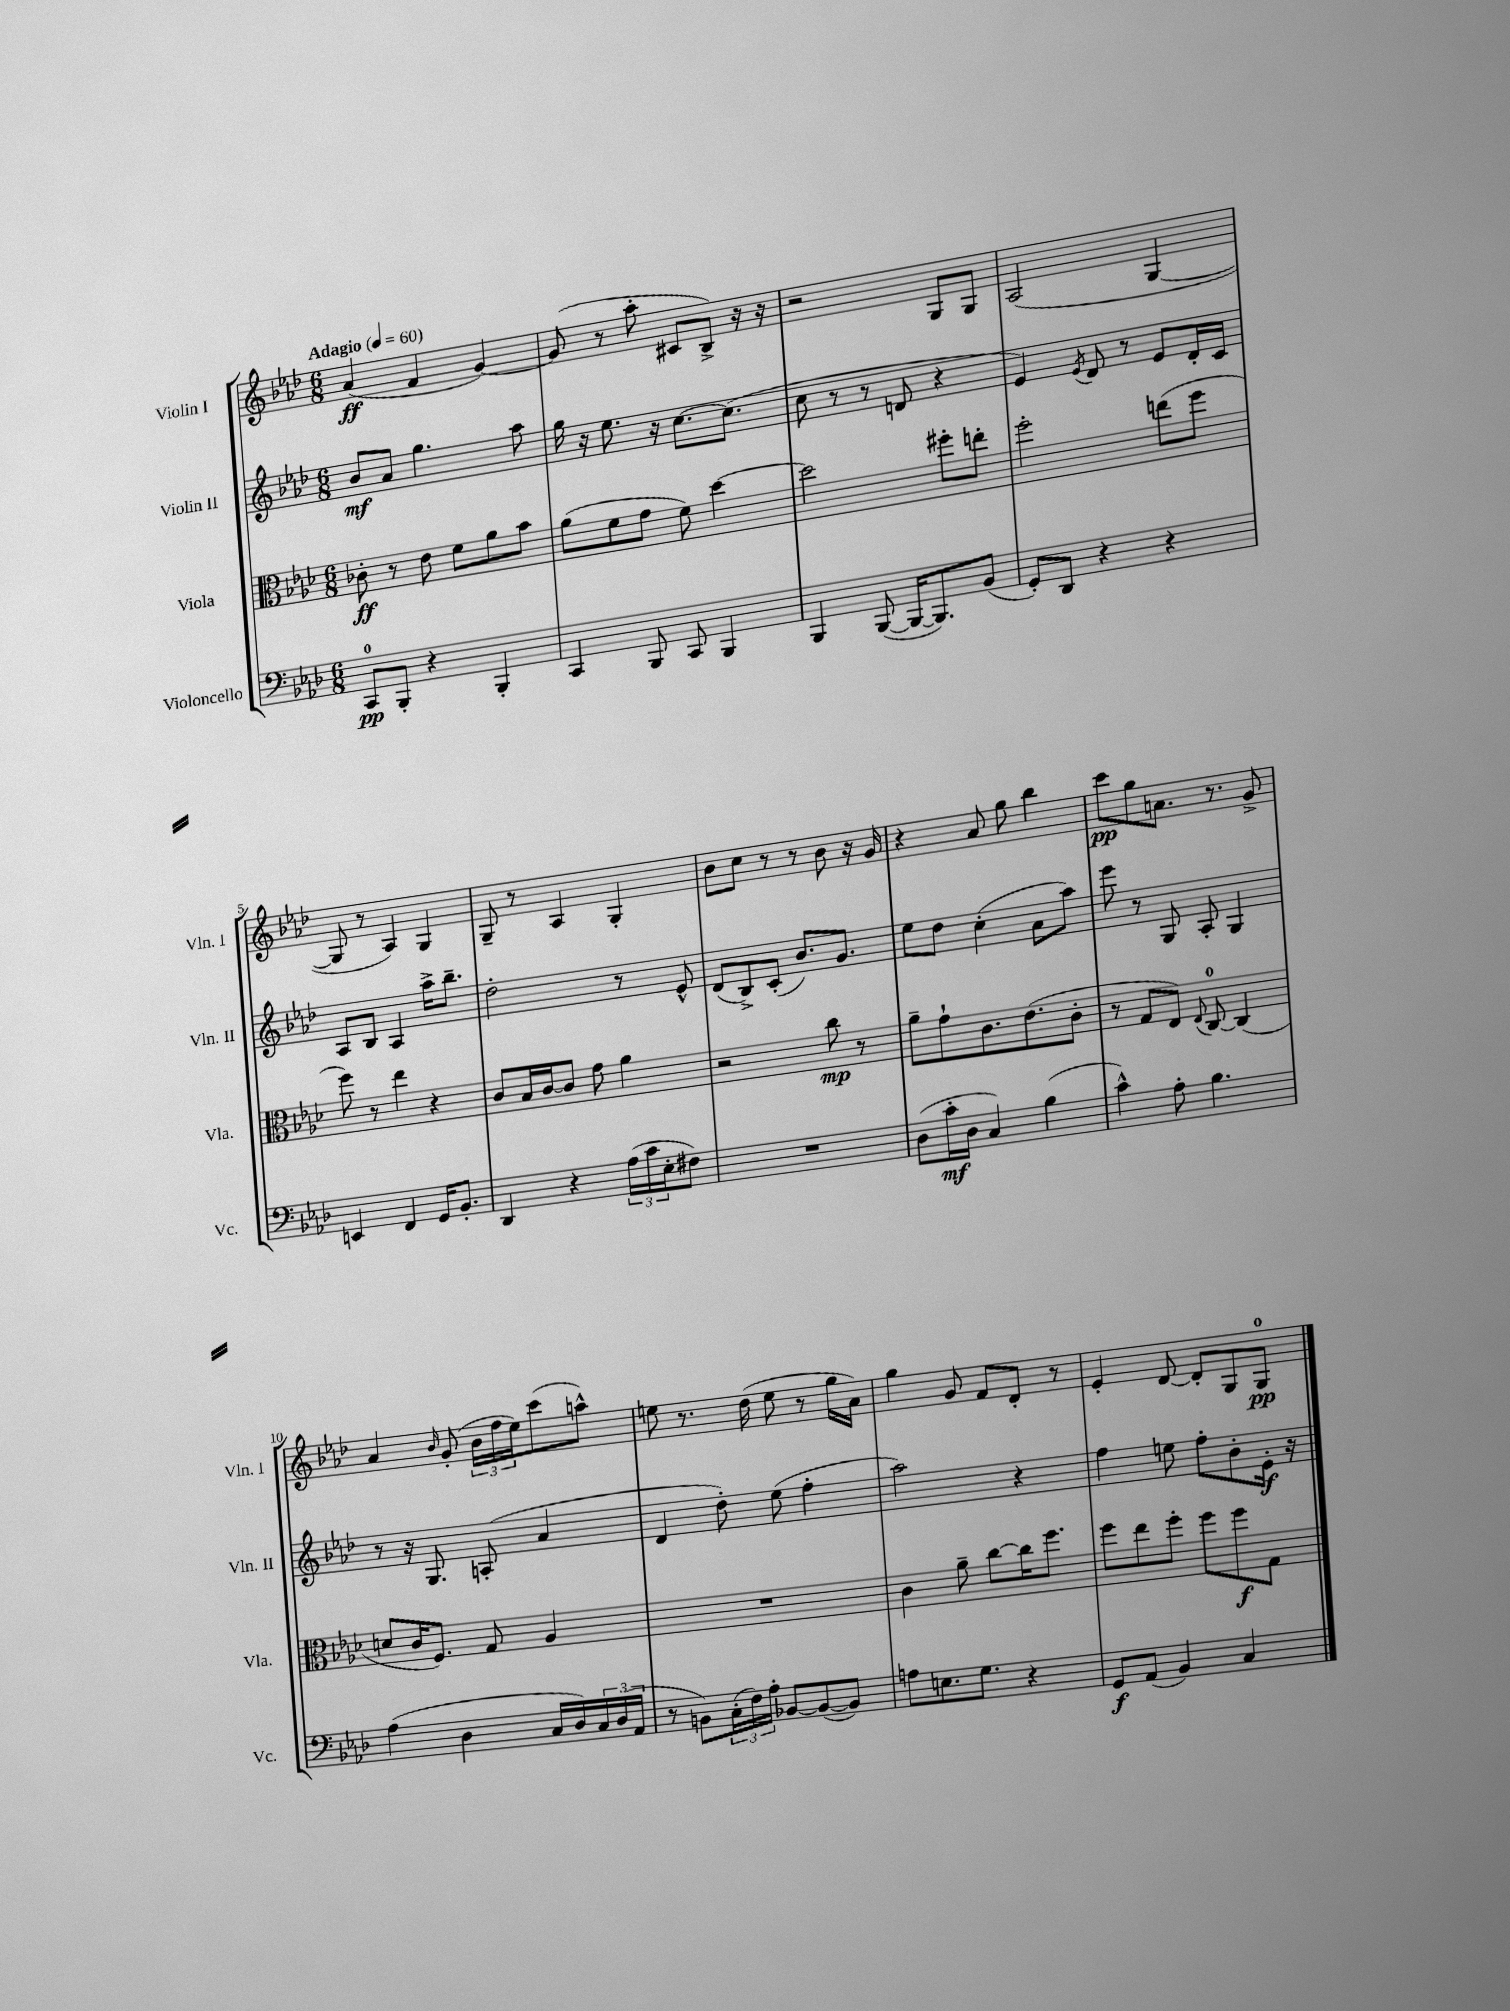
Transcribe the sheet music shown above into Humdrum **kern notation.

**kern	**kern	**kern	**kern
*staff4	*staff3	*staff2	*staff1
*clefF4	*clefC3	*clefG2	*clefG2
*k[b-e-a-d-]	*k[b-e-a-d-]	*k[b-e-a-d-]	*k[b-e-a-d-]
*M6/8	*M6/8	*M6/8	*M6/8
*MM60	*MM60	*MM60	*MM60
8CC/L	8c-'\	8b-/L	(4a-/
8BBB-'/J	8r	8a-/J	.
4r	8e-\	4.gg\	4f/
.	8f\L	.	.
4BBB-'/	8a-\	.	[4g/)
.	8b-\J	8aa-\	.
=	=	=	=
4CC/	(8a-\L	16gg\	(8g/]
.	.	16r	.
.	8f\	8.ee-\	8r
8BBB-/	8g\J	.	8aa-'\
.	.	16r	.
8CC/	8f\)	[8.cc\L	8c#/L
4BBB-/	[4dd-\	.	8B-^/J)
.	.	(8.cc\]J	.
.	.	.	16r
.	.	.	16r
=	=	=	=
4BBB-/	2dd-\]	8cc\	2r
.	.	8r	.
([8BBB-/	.	8r	.
16BBB-/_LK	.	8d/	.
8.BBB-/])	.	.	.
.	8ff#'\L	4r	8G/L
(8BB-/J	8ee'\J	.	8G/J
=	=	=	=
8GG'/L)	2ff'\	4e-/)	(2A-/
8DD-/J	.	.	.
.	.	8qe-/	.
4r	.	8d-/	.
.	.	8r	.
4r	(8ee\L	8e-/L	[4G/
.	8ff\J	16d-'/L	.
.	.	16c/JJ	.
=	=	=	=
4EE/	8ff\)	8A-/L	8G/]
.	8r	8B-/J	8r
4FF/	4ee-\	4A-/	4A-/)
16GG/LK	4r	16aa-^\LK	4G/
8.BB-'/J	.	8.bb-~\J	.
=	=	=	=
4DD-/	8c/L	2dd-'\	8G~/
.	16B-/L	.	8r
.	[16c/J	.	.
4r	8c/]J	.	4A-/
.	8g\	.	.
(24A-\LL	4a-\	8r	4G'/
24c\	.	.	.
24E-'\J	.	.	.
8F#\J)	.	8e-^^/	.
=	=	=	=
2.r	2r	(8d-/L	8b-\L
.	.	8B-^/)	8cc\J
.	.	(8c'/J	8r
.	.	8.b-/L)	8r
.	8cc\	.	8b-\
.	.	8.g/J	.
.	8r	.	16r
.	.	.	16g/
=	=	=	=
(8D-\L	8a-~\L	8ee-\L	4r
16c'\L	8g`\	8dd-\J	.
16D-\JJ	.	.	.
4C/)	8.c\	(4cc'\	8a-/
.	.	.	8gg\
.	(8.e-\	.	.
(4B-\	.	8a-\L	4bb-\
.	8c'\J	8aa-\J)	.
=	=	=	=
4c^^\)	8r	8eee-\	8ccc\L
.	8G/L	8r	8gg\
8A-'\	8E-/J)	8G/	8.a\J
.	8qqE-/	.	.
4.B-\	[8C/	8A-'/	.
.	.	.	8.r
.	(4C/]	4G/	.
.	.	.	8g^/
=	=	=	=
(4A-\	8d/L	8r	4a-/
.	16c/K	16r	.
.	8.F/J)	8.G/	.
.	.	.	16qqb-/
4D-\	.	.	(8g'/
.	8G/	(8A'/	24b-\LL
.	.	.	24ff\
.	.	.	24ee-\J)
16C/LL	4A-/	4a-/	(8ccc\
16D-/)	.	.	.
24C/	.	.	8aa^^\J)
(24D-/	.	.	.
24AA-/JJ	.	.	.
=	=	=	=
8r	2.r	4d-/	8ee\
8BB\L)	.	.	8.r
(24C'\L	.	8dd-'\)	.
24F\)	.	.	.
.	.	.	(16dd-\
24A-'\JJ	.	.	.
[8BB-/L	.	(8ee-\	8ee\
(8BB-/_	.	4ff'\	8r
8BB-/]J)	.	.	16gg\LL
.	.	.	16a-\JJ)
=	=	=	=
8A\L	4c\	2aa-\)	4gg\
8.E\	.	.	.
.	8a-~\	.	8g/
8.G\J	.	.	.
.	[8cc\L	.	8f/L
4r	16cc\]K	4r	8d-'/J
.	8.ff\J	.	.
.	.	.	8r
=	=	=	=
8GG/L	8ff\L	4ff\	4e-'/
(8AA-/J	8ee-\	.	.
4BB-/)	8ff'\J	8ee\	[8d-/
.	8ff\L	8ff'\L	8d-'/]L
4C/	8ff\	8b-'\	8G/
.	8G\J	16e-'\Jk	8G/J
.	.	16r	.
==	==	==	==
*-	*-	*-	*-
